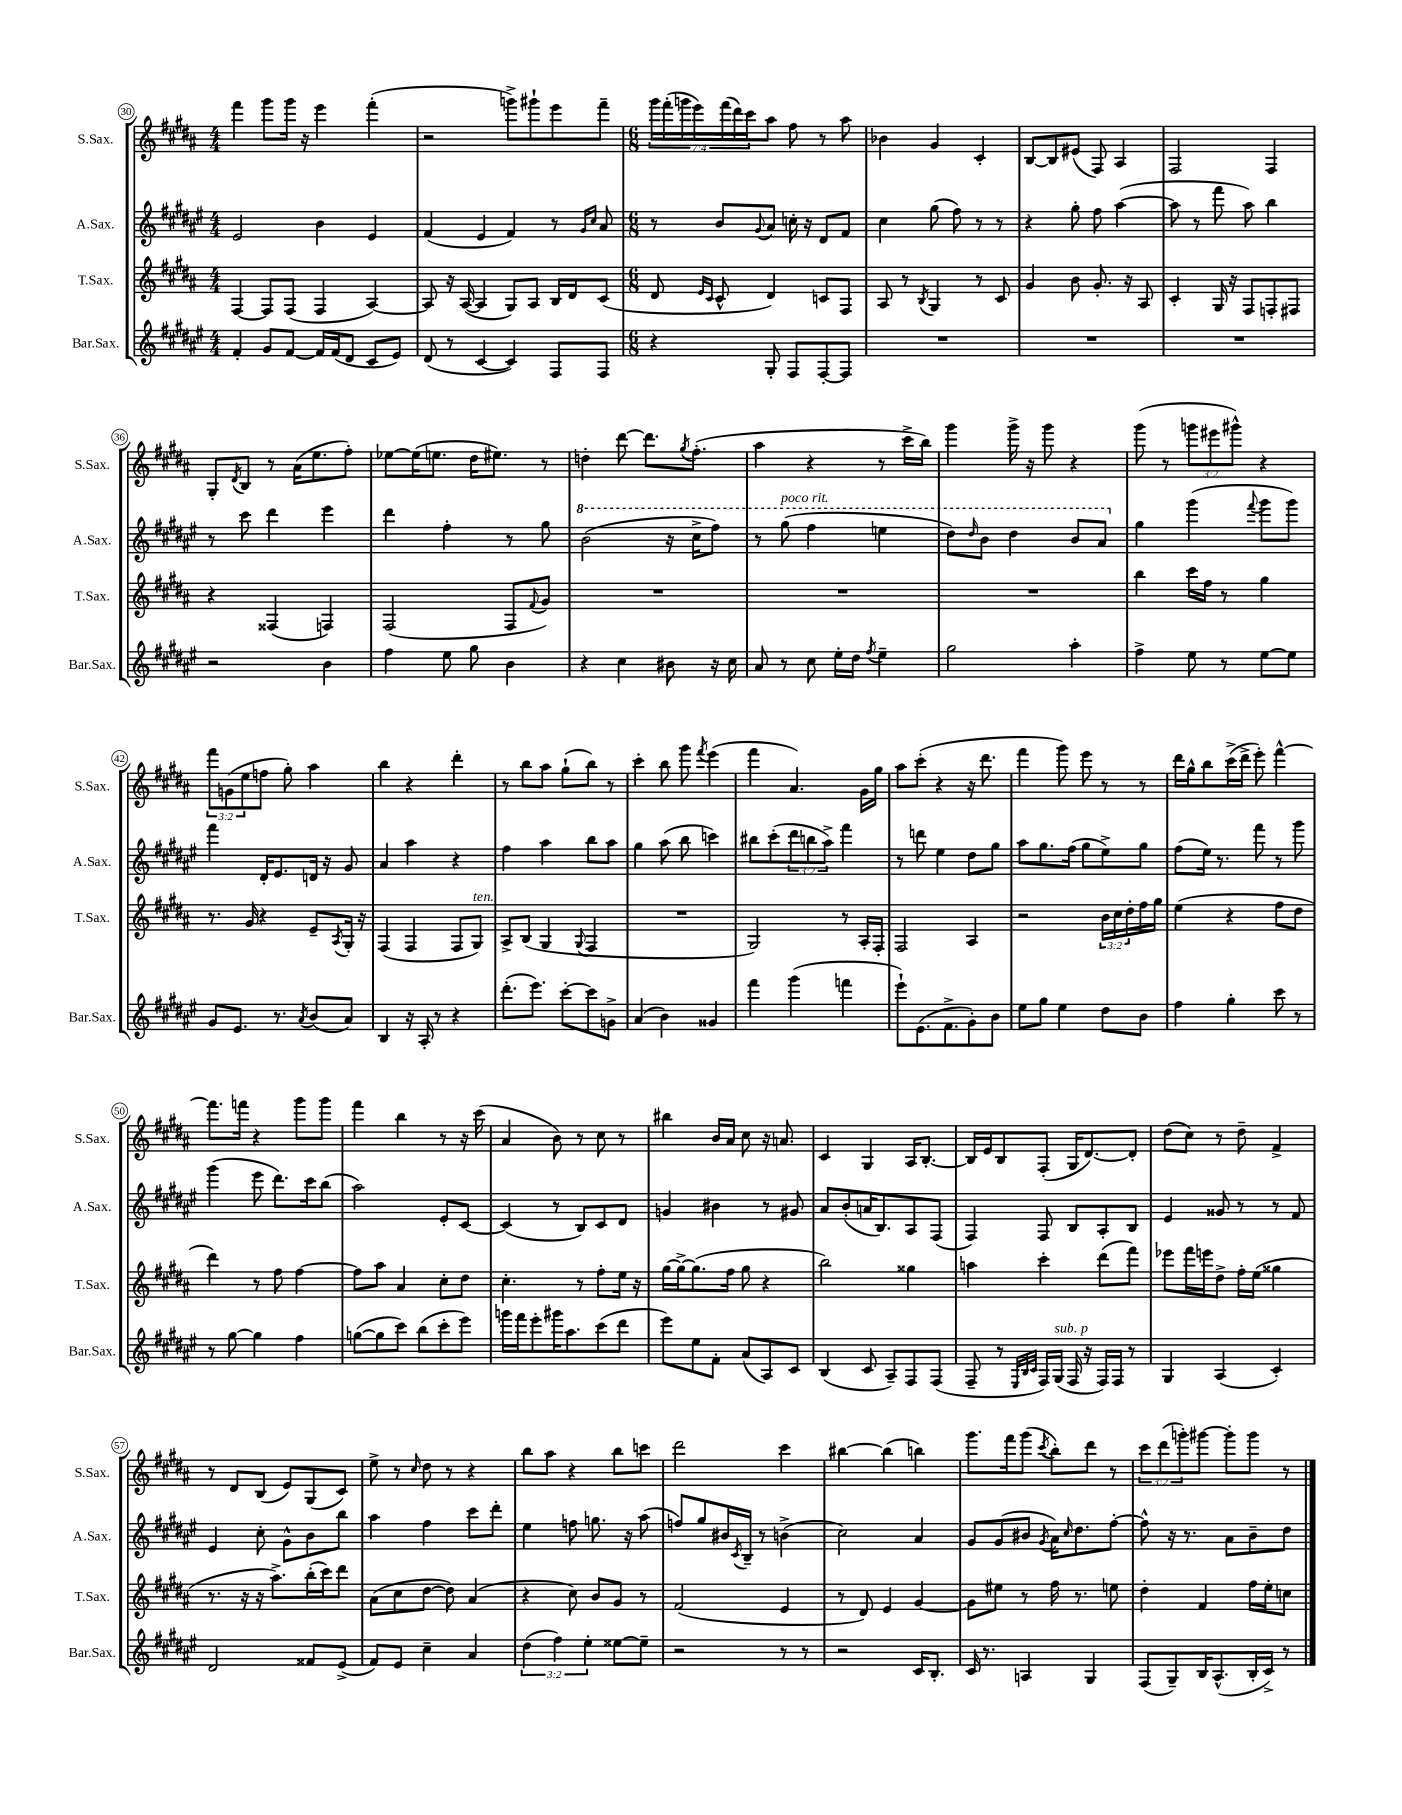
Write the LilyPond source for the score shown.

<<
\new StaffGroup <<
\new Staff = "s0" \with { instrumentName = "S.Sax." shortInstrumentName = "S.Sax." } {
    \clef treble \key b \major \numericTimeSignature \time 4/4 \override Staff.TupletNumber.text = #tuplet-number::calc-fraction-text
    fis'''4 gis'''8 gis'''16 r16 e'''4 fis'''4-.( |
    r2 g'''8->) gis'''8-! e'''8 fis'''8-- |
    \numericTimeSignature \time 6/8 \tuplet 7/4 { gis'''16 fis'''16-.( g'''16 e'''16) fis'''16( dis'''16) cis'''16 } ais''8 fis''8 r8 ais''8 |
    bes'4 gis'4 cis'4-. |
    b8~ b8 eis'8( fis8) ais4 |
    fis2 fis4 |
    gis8-. \acciaccatura { dis'8 } b8 r8 ais'16( e''8. fis''8-.) |
    ees''8~ ees''16( e''8. dis''16 eis''8.) r8 |
    d''4-. dis'''8~ dis'''8. \acciaccatura { gis''8 } fis''8.-.( |
    ais''4 r4 r8 cis'''16-> b''16) |
    gis'''4 gis'''16-> r16 gis'''8 r4 |
    gis'''8( r8 \tuplet 3/2 { g'''8 eis'''8 gis'''8-^) } r4 |
    \tuplet 3/2 { fis'''8 g'8( e''8 } f''8 gis''8-.) ais''4 |
    b''4 r4 dis'''4-. |
    r8 b''8 ais''8 gis''8-!( b''8) r8 |
    cis'''4-. b''8 gis'''8 \acciaccatura { fis'''8 } e'''4( |
    fis'''4 ais'4.) gis'16 gis''16 |
    ais''8 cis'''8-.( r4 r16 dis'''8. |
    fis'''4 gis'''8) e'''8 r8 r8 |
    dis'''16 gis''16-^ b''8 cis'''16->( dis'''16-> e'''8-.) fis'''4~-^ |
    fis'''8. f'''16 r4 gis'''8 gis'''8 |
    fis'''4 b''4 r8 r16 cis'''16( |
    ais'4 b'8) r8 cis''8 r8 |
    bis''4 b'16 ais'16 cis''8 r16 a'8. |
    cis'4 gis4 ais16 b8.~-. |
    b16 e'16 b8 fis8-.( gis16 dis'8.~) dis'8-. |
    dis''8( cis''8) r8 dis''8-- fis'4-> |
    r8 dis'8 b8( e'8) gis8( cis'8) |
    e''8-> r8 \grace { cis''16 } dis''8 r8 r4 |
    b''8 ais''8 r4 b''8 c'''8 |
    dis'''2 cis'''4 |
    bis''4~ bis''4( b''4) |
    gis'''8. fis'''16 gis'''8( \acciaccatura { cis'''8 } b''8-.) dis'''8 r8 |
    \tuplet 3/2 { cis'''8 dis'''8( g'''8-.) } gis'''8~ gis'''8-. gis'''8 r8 \bar "|." |
}
\new Staff = "s1" \with { instrumentName = "A.Sax." shortInstrumentName = "A.Sax." } {
    \clef treble \key fis \major \numericTimeSignature \time 4/4 \override Staff.TupletNumber.text = #tuplet-number::calc-fraction-text
    eis'2 b'4 eis'4 |
    fis'4( eis'4 fis'4) r8 \grace { gis'16 cis''16 } ais'8 |
    \numericTimeSignature \time 6/8 r8 b'8 \appoggiatura { gis'8 } ais'8 c''16-. r16 dis'8 fis'8 |
    cis''4 gis''8( fis''8) r8 r8 |
    r4 gis''8-. fis''8 ais''4~( |
    ais''8 r8 fis'''8 ais''8) b''4 |
    r8 cis'''8 dis'''4 eis'''4 |
    dis'''4 fis''4-. r8 gis''8 |
    \ottava #1 b''2( r16 cis'''16-> fis'''8) |
    r8 gis'''8^\markup { \italic "poco rit." }( fis'''4 e'''4 |
    dis'''8) \grace { dis'''16 } b''8 dis'''4 b''8 ais''8 \ottava #0 |
    gis''4 gis'''4( \appoggiatura { fis'''8 } gis'''8 gis'''8) |
    fis'''4 dis'16-. eis'8. d'16 r16 gis'8 |
    ais'4 ais''4 r4 |
    fis''4 ais''4 b''8 ais''8 |
    gis''4 ais''8( b''8 c'''4) |
    bis''8 cis'''8-.( \tuplet 3/2 { dis'''8 b''8 ais''8->) } fis'''4 |
    r8 d'''8 eis''4 dis''8 gis''8 |
    ais''8 gis''8. fis''16( gis''8 eis''8->) gis''8 |
    fis''8( eis''16) r8. fis'''8 r8 gis'''8 |
    gis'''4( eis'''8 dis'''8.) cis'''16 b''8( |
    ais''2) eis'8-. cis'8~ |
    cis'4( r8 b8) cis'8 dis'8 |
    g'4 bis'4 r8 gis'8 |
    ais'8 b'8-.( a'16 b8.) ais8 fis8( |
    fis4) fis8 b8 ais8-. b8 |
    eis'4 gisis'8 r8 r8 fis'8 |
    eis'4 cis''8-. gis'8-^ b'8 b''8 |
    ais''4 fis''4 cis'''8 dis'''8-. |
    eis''4 f''8 g''8. r16 ais''8( |
    f''8) gis''8 bis'16 \acciaccatura { cis'8 } b16-- r8 b'4->( |
    cis''2) ais'4 |
    gis'8 gis'8( bis'8 \acciaccatura { gis'8 } ais'16) \grace { cis''16 } dis''8. fis''8~-. |
    fis''8-^ r16 r8. ais'8 b'8-- dis''8 \bar "|." |
}
\new Staff = "s2" \with { instrumentName = "T.Sax." shortInstrumentName = "T.Sax." } {
    \clef treble \key b \major \numericTimeSignature \time 4/4 \override Staff.TupletNumber.text = #tuplet-number::calc-fraction-text
    fis4~ fis8 fis8( fis4 ais4~) |
    ais8 r16 ais16~( ais4 gis8) ais8 b16 dis'16 cis'8( |
    \numericTimeSignature \time 6/8 dis'8 \grace { e'16 cis'16 } cis'8-^ dis'4) c'8 fis8 |
    ais8 r8 \acciaccatura { b8 } gis4 r8 cis'8 |
    gis'4 b'8 gis'8.-. r16 ais8 |
    cis'4-. gis16 r16 fis8 f8-. fis8 |
    r4 fisis4( f4) |
    fis2( fis8 \appoggiatura { fis'8 } gis'8) |
    R2. |
    R2. |
    R2. |
    b''4 cis'''16 fis''16 r8 gis''4 |
    r8. gis'16 r4 e'8-- \acciaccatura { ais8 } gis16-. r16 |
    fis4( fis4 fis8 gis8^\markup { \italic "ten." }) |
    ais8-> b8( gis4 \appoggiatura { gis8 } fis4 |
    R2. |
    gis2) r8 ais16-. fis16-. |
    fis2 ais4 |
    r2 \tuplet 3/2 { b'16 cis''16 dis''16-. } fis''16 gis''16 |
    e''4( r4 fis''8 dis''8 |
    dis'''4) r8 fis''8 fis''4~ |
    fis''8 ais''8 ais'4 cis''8-. dis''8 |
    cis''4.-. r8 fis''8-. e''16 r16 |
    gis''16~ gis''16~-> gis''8.( fis''16 gis''8 r4 |
    b''2) gisis''4 |
    a''4 cis'''4-. dis'''8( fis'''8) |
    ees'''8 fis'''16 e'''16 dis''8-> fis''16-. e''16( gisis''4 |
    r8. r16 r16 ais''8.->) b''16-.( cis'''16) dis'''8 |
    ais'8( cis''8 dis''8~ dis''8) ais'4( |
    r4 cis''8) b'8 gis'8 r8 |
    fis'2( e'4 |
    r8 dis'8) e'4 gis'4~ |
    gis'8 eis''8 r8 fis''16 r8. e''8 |
    dis''4-. fis'4 fis''16 e''16-. c''8 \bar "|." |
}
\new Staff = "s3" \with { instrumentName = "Bar.Sax." shortInstrumentName = "Bar.Sax." } {
    \clef treble \key fis \major \numericTimeSignature \time 4/4 \override Staff.TupletNumber.text = #tuplet-number::calc-fraction-text
    fis'4-. gis'8 fis'8~ fis'16 fis'16( dis'8 cis'8 eis'8) |
    dis'8( r8 cis'4~ cis'4) fis8 fis8 |
    \numericTimeSignature \time 6/8 r4 gis8-. fis8 fis8~-. fis8 |
    R2. |
    R2. |
    R2. |
    r2 b'4 |
    fis''4 eis''8 gis''8 b'4 |
    r4 cis''4 bis'8 r16 cis''16 |
    ais'8 r8 cis''8 eis''16-. dis''16 \acciaccatura { fis''8 } eis''4-- |
    gis''2 ais''4-. |
    fis''4-> eis''8 r8 eis''8~ eis''8 |
    gis'8 eis'8. r8. \acciaccatura { ais'8 } b'8( ais'8) |
    b4 r16 ais16-. r8 r4 |
    dis'''8.-.( eis'''8.) cis'''8~-. cis'''8 g'8-> |
    ais'4( b'4) gisis'4 |
    fis'''4 gis'''4( f'''4 |
    eis'''8-!) eis'8.( fis'8.-> gis'8-.) b'8 |
    eis''8 gis''8 eis''4 dis''8 b'8 |
    fis''4 gis''4-. cis'''8 r8 |
    r8 gis''8~ gis''4 fis''4 |
    g''8~( g''8 cis'''8) b''8( cis'''8-. eis'''8) |
    g'''16 fis'''16 eis'''8-. gis'''16 ais''8. cis'''8( dis'''8 |
    eis'''8) eis''8 fis'8-. ais'8( ais8) cis'8 |
    b4( cis'8 ais8--) fis8 fis8( |
    fis8-- r8 \grace { eis32 b32 cis'32 } fis16) gis16^\markup { \italic "sub. p" }( fis16 r16 fis16) fis16 r8 |
    gis4 ais4( cis'4-.) |
    dis'2 fisis'8 eis'8->( |
    fis'8) eis'8 cis''4-- ais'4 |
    \tuplet 3/2 { dis''4( fis''4) eis''4-. } eisis''8~ eisis''8-- |
    r2 r8 r8 |
    r2 cis'16 b8.-. |
    cis'16 r8. a4 gis4 |
    fis8( gis8--) b16 ais8.-^( b16-. cis'16->) r8 \bar "|." |
}
>>
>>
\layout { \context { \Score currentBarNumber = #30 \override BarNumber.stencil = #(make-stencil-circler 0.1 0.3 ly:text-interface::print) } }
